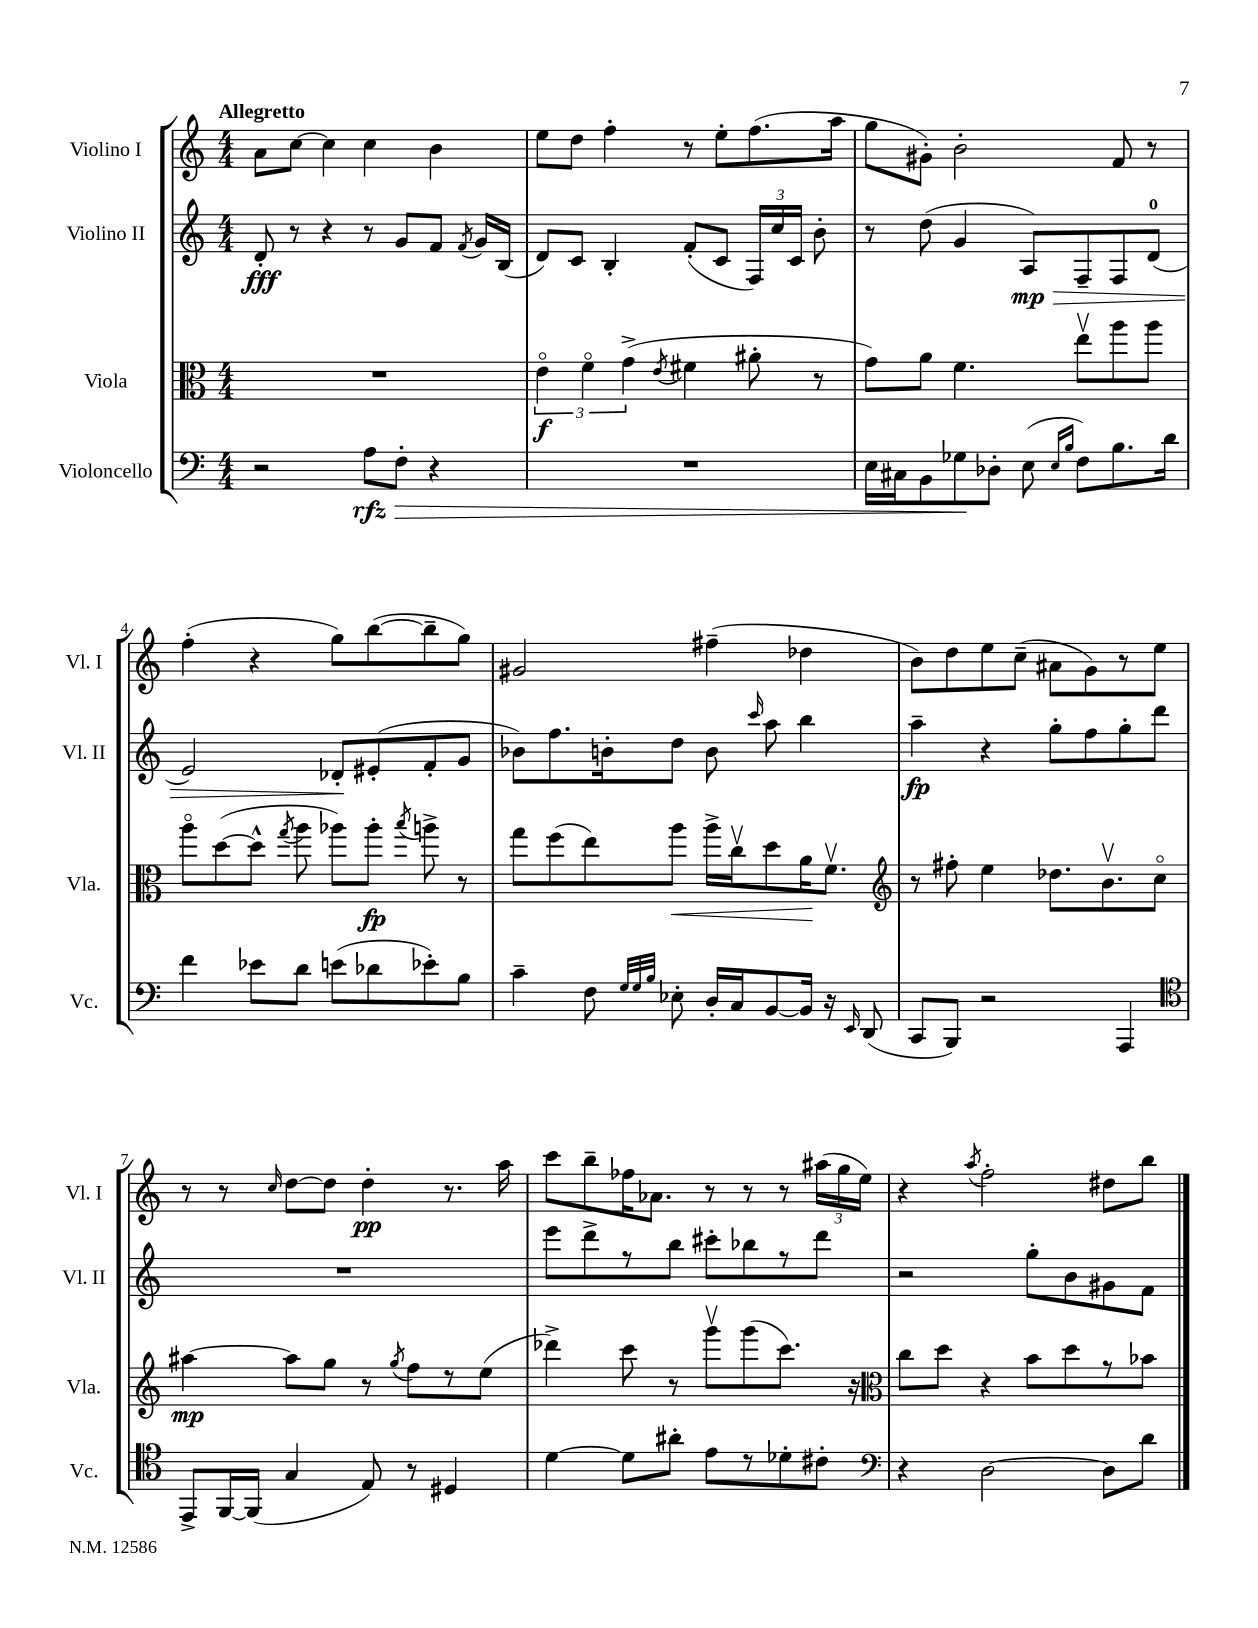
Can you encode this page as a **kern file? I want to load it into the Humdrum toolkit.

**kern	**kern	**kern	**kern
*staff4	*staff3	*staff2	*staff1
*clefF4	*clefC3	*clefG2	*clefG2
*k[]	*k[]	*k[]	*k[]
*M4/4	*M4/4	*M4/4	*M4/4
2r	1r	8d'	8a
.	.	8r	[8cc
.	.	4r	4cc]
8A	.	8r	4cc
8F'	.	8g	.
4r	.	8f	4b
.	.	8qf	.
.	.	16g	.
.	.	(16B	.
=	=	=	=
1r	6eo	8d)	8ee
.	.	8c	8dd
.	6fo	.	.
.	.	4B'	4ff'
.	(6g^	.	.
.	8qe	.	.
.	4f#	(8f'	8r
.	.	8c	8ee'
.	8a#'	24F)	(8.ff
.	.	24cc	.
.	.	24c	.
.	8r	8b'	.
.	.	.	16aa
=	=	=	=
16E	8g)	8r	8gg
16C#	.	.	.
8BB	8a	(8dd	8g#')
8G-	4.f	4g	2b'
8D-'	.	.	.
(8E	.	8A)	.
16qqE	.	.	.
16qqB	.	.	.
8F)	8eev	8F~	.
8.B	8aa	8F	8f
.	8aa	(8d	8r
16d	.	.	.
=	=	=	=
4f	8aao	2e)	(4ff'
.	([8dd	.	.
8e-	8dd^^]	.	4r
.	8qgg	.	.
8d	8aa	.	.
(8e	8aa-)	8d-'	8gg)
8d-	8aa-'	(8e#'	([8bb
.	8qbb	.	.
8e-')	8aa^	8f'	8bb~]
8B	8r	8g	8gg)
=	=	=	=
4c~	8gg	8b-)	2g#
.	(8ff	8.ff	.
8F	8ee)	.	.
.	.	16b'	.
32qqG	.	.	.
32qqG	.	.	.
32qqB	.	.	.
8E-'	8aa	8dd	.
16D'	16aa^	8b	(4ff#~
16C	16ccv	.	.
.	.	16qqccc	.
[8BB	8dd	8aa	.
16BB]	16a	4bb	4dd-
16r	8.fv	.	.
16qqEE	.	.	.
(8DD	.	.	.
=	=	=	=
*	*clefG2	*	*
8CC	8r	4aa~	8b)
8BBB)	8ff#'	.	8dd
2r	4ee	4r	8ee
.	.	.	(8cc~
.	8.dd-	8gg'	8a#
.	.	8ff	8g)
.	8.bv	.	.
4AAA	.	8gg'	8r
.	8cco	8ddd	8ee
=	=	=	=
*clefC4	*	*	*
8EE^	[4aa#	1r	8r
[16FF	.	.	8r
(16FF]	.	.	.
.	.	.	16qqcc
4G	8aa#]	.	[8dd
.	8gg	.	8dd]
8E)	8r	.	4dd'
.	8qgg	.	.
8r	8ff	.	.
4D#	8r	.	8.r
.	(8ee	.	.
.	.	.	16aa
=	=	=	=
[4d	4ddd-^)	8eee	8ccc
.	.	8ddd^	8bb~
8d]	8ccc	8r	16ff-
.	.	.	8.a-
8a#'	8r	8bb	.
8e	8gggv	8ccc#'	8r
8r	(8ggg	8bb-	8r
8d-'	8.ccc)	8r	8r
8c#'	.	8ddd	(24aa#
.	.	.	24gg
.	16r	.	.
.	.	.	24ee)
=	=	=	=
*clefF4	*clefC3	*	*
4r	8cc	2r	4r
.	8dd	.	.
.	.	.	8qaa
[2D	4r	.	2ff'
.	8b	8gg'	.
.	8dd	8b	.
8D]	8r	8g#	8dd#
8d	8b-	8f	8bb
==	==	==	==
*-	*-	*-	*-
